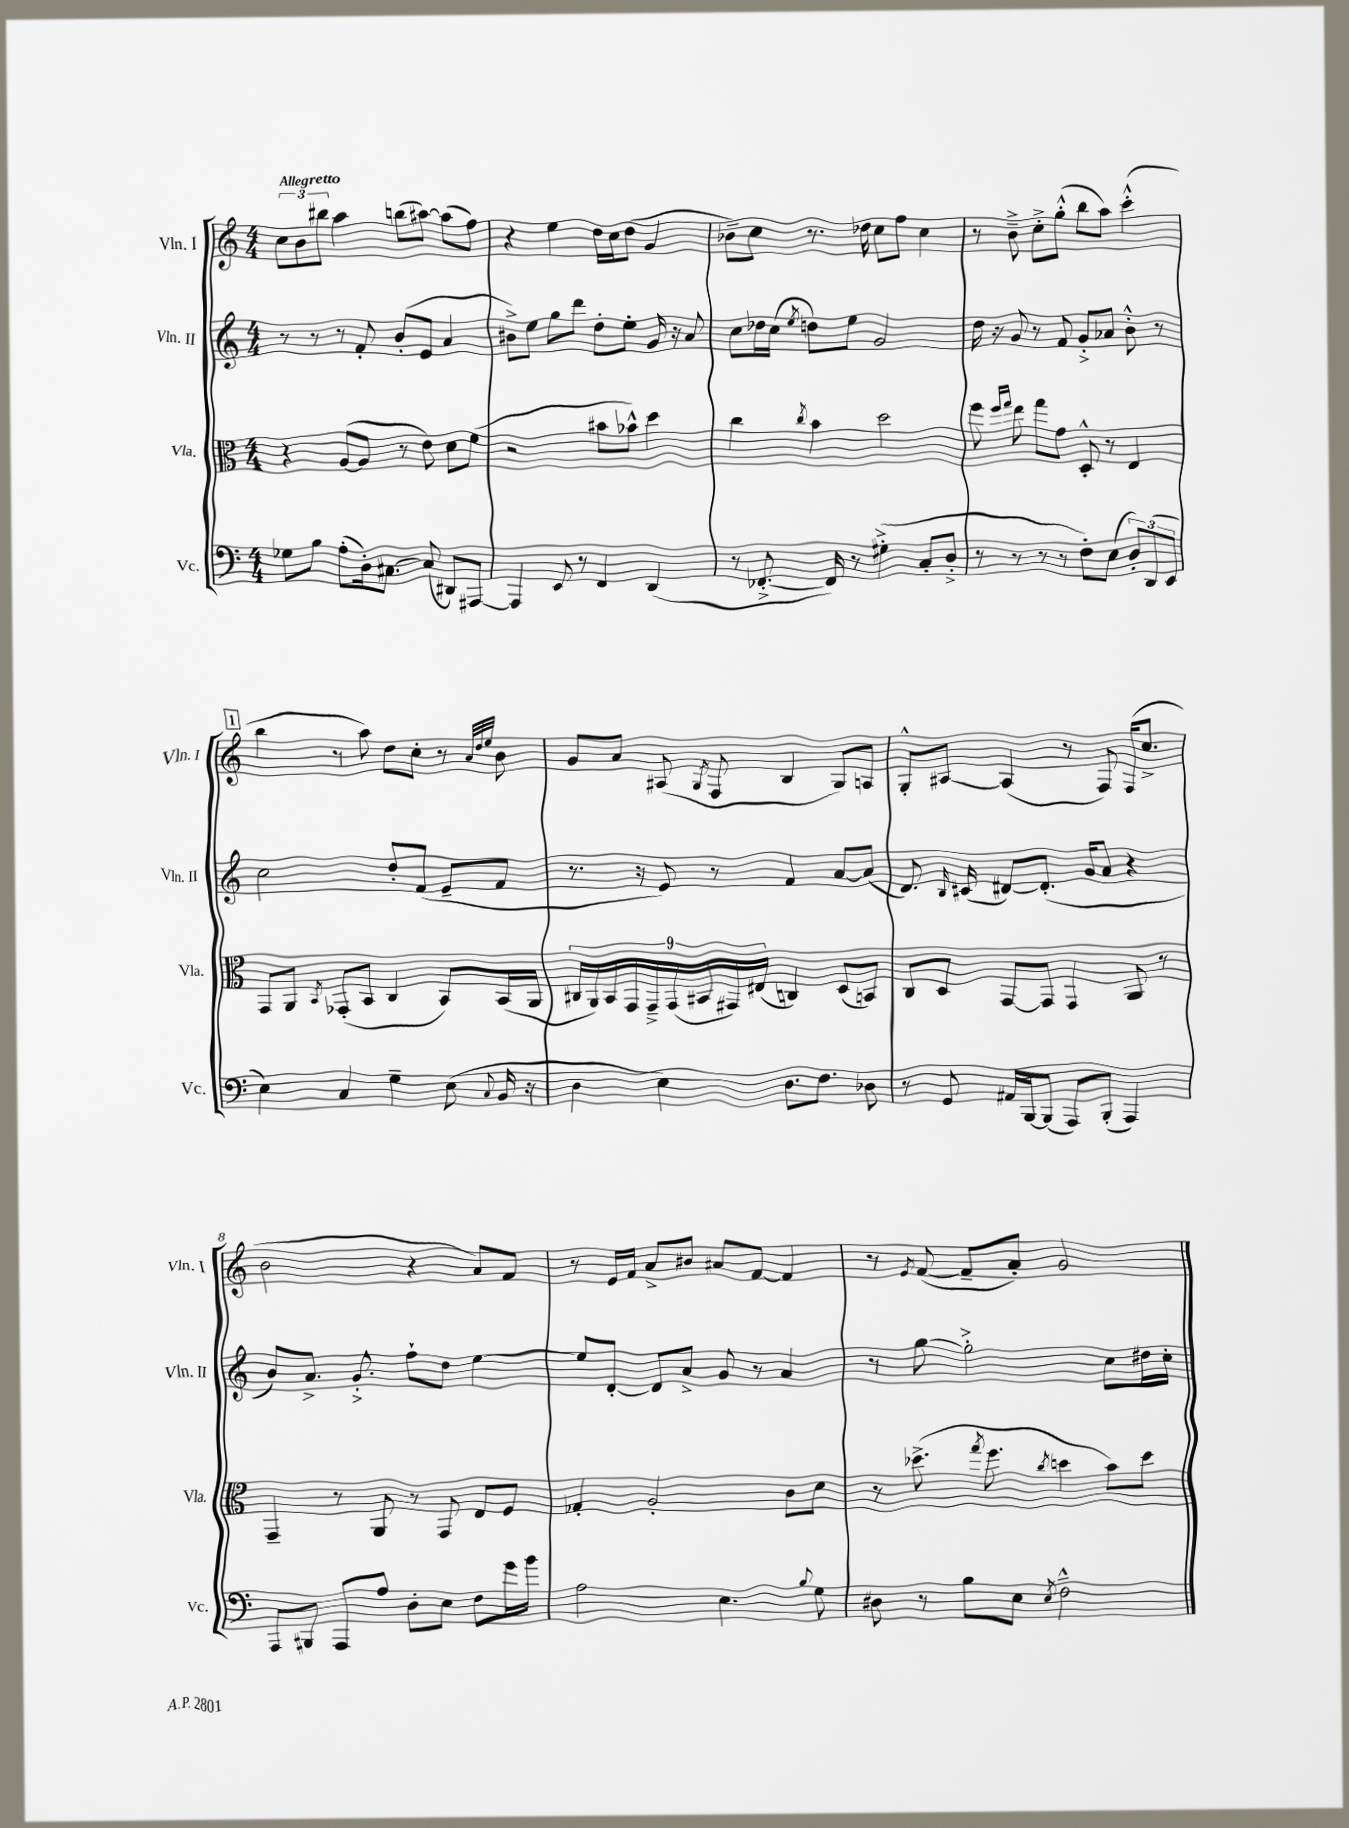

**kern	**kern	**kern	**kern
*staff4	*staff3	*staff2	*staff1
*clefF4	*clefC3	*clefG2	*clefG2
*k[]	*k[]	*k[]	*k[]
*M4/4	*M4/4	*M4/4	*M4/4
8G-\L	4r	8r	12cc\L
.	.	.	12b\
8B\J	.	8r	.
.	.	.	12bb#\J
(8A'\L	([8A/L	8r	4aa\
16D'\k)	8A/]J	8f'/	.
[8.C#\J	.	.	.
.	8r	(8b'/L	(8bb\L
(8C#/]	8e\)	8e/J	[8aa#\J)
8DD#/L)	8d\L	4a/	(8aa#\]L
[8AAA#/J	(8f\J	.	8ff\J)
=	=	=	=
4AAA#/]	2r	8b#^\L)	4r
.	.	8ee\J	.
8EE/	.	8gg\L	4ee\
8r	.	8ddd\J	.
4FF/	8b#\L	8dd'\L	16dd\LL
.	.	.	16cc\J
.	8b-^^\J)	8ee'\J	(8dd\J
(4DD/	4dd\	16g/	4g/
.	.	16r	.
.	.	8a/	.
=	=	=	=
8r	4cc\	8cc\L	8b-~\L)
[8.FF-'^/	.	16dd-\L	8cc\J
.	.	(16cc\JJ	.
.	8qcc/	8qee/	.
.	4b\	8dd\L)	8.r
16FF-/])	.	.	.
8r	.	8ee\J	.
.	.	.	16dd-\
(4G#'^\	2dd\	2g/	8cc\L
.	.	.	8ff\J
8C'/L	.	.	4cc\
8D'^/J	.	.	.
=	=	=	=
8r	8ff\	16dd\	8r
.	.	16r	.
.	16qqff/LL	.	.
.	16qqgg/JJ	.	.
8r	8ee\	8g/	8b~^\
8r	8gg\L	8r	8cc'^\L
8r	8g\J	8f/	(8gg'^^\J
8F'\L)	8D'^^/	8g'^/L	8bb\L
(8E\J	8r	8a-/J	8aa\J)
12D'/L)	4E/	8b'^^\	(4ccc'^^\
(12DD/	.	.	.
.	.	8r	.
12EE/J	.	.	.
=	=	=	=
4E\)	8GG/L	2cc\	4bb\
.	8AA/J	.	.
.	8qBB/	.	.
4C/	(8GG-'/L	.	8r
.	8BB/J	.	8aa\)
4G~\	4C/	8dd'/L	8dd\L
.	.	(8f/J	8cc'\J
(8E\	8BB/L)	8e~/L	8r
.	.	.	32qqa/LLL
.	.	.	32qqdd/
8qqC/	.	.	32qqee/JJJ
16BB/	(16BB/L	8f/J	8b\
16r	16AA/JJ	.	.
=	=	=	=
4D\	18C#/LL	8.r	8g/L
.	18AA/)	.	.
.	18BB/	.	.
.	.	.	8a/J
.	18GG/	.	.
.	.	16r	.
.	18GG~^/	.	.
4E\)	.	8e/)	(8A#/
.	(18GG/	.	.
.	18BB#/	.	.
.	.	.	8qG/
.	.	8r	8F/
.	18GG#/)	.	.
.	(18E#/JJ	.	.
8.D\L	4C/)	4f/	4B/
8.F\J	.	.	.
.	(8D/L	[8a/L	8G/L)
8D-\	8BB/J)	(8a/]J	8A/J
=	=	=	=
8r	8C/L	8.d/)	8G'^^/L
8GG/	8D/J	.	[8A#/J
.	.	16qqB/	.
.	.	(16c#/	.
16AA#/LL	[8GG/L	[8d#/L)	(4A#/]
[16BBB/J	.	.	.
(8BBB/]J	8GG/]J	(8.d#'/]J	.
8AAA/L)	4GG/	.	8r
.	.	16g/LK	.
(8BBB'/J	.	8a/J	8F/)
4AAA/)	8AA/	4r	(16F/LK
.	.	.	8.cc^/J
.	8r	.	.
=	=	=	=
8AAA/L	4GG~/	8b/L)	2b\
8BBB#/J	.	8.a^/J	.
8AAA/L	8r	.	.
.	.	8.g'^/	.
8A/J	8AA/	.	.
8D'\L	8r	8ff`\L	4r
8E\J	8GG/	8dd\J	.
8F\L	8E/L	[4ee\	8a/L)
16g\L	8F/J	.	8f/J
16b\JJ	.	.	.
=	=	=	=
2A\	4G-'/	8ee/]L	8r
.	.	[8d'/J	16e/LL
.	.	.	16f/JJ
.	2A'/	8d/]L	8a^/L
.	.	8a^/J	8b#/J
4.E\	.	8g/	8a#/L
.	.	8r	[8f/J
.	8c\L	4a/	4f/]
8qqB/	.	.	.
8G\	8d\J	.	.
=	=	=	=
8D#\	8r	8r	8r
.	.	.	8qe/
8r	(8.dd-^\	[8gg\	([8f/
8B\L	.	2gg'^\]	8f~/]L
.	8qgg/	.	.
.	8.ff\	.	.
8E\J	.	.	8a'/J)
8qE/	8qcc/	.	.
2F~^^\	4dd\	.	2g/
.	8b\L)	8cc\L	.
.	8dd\J	16dd#\L	.
.	.	16cc'\JJ	.
==	==	==	==
*-	*-	*-	*-
